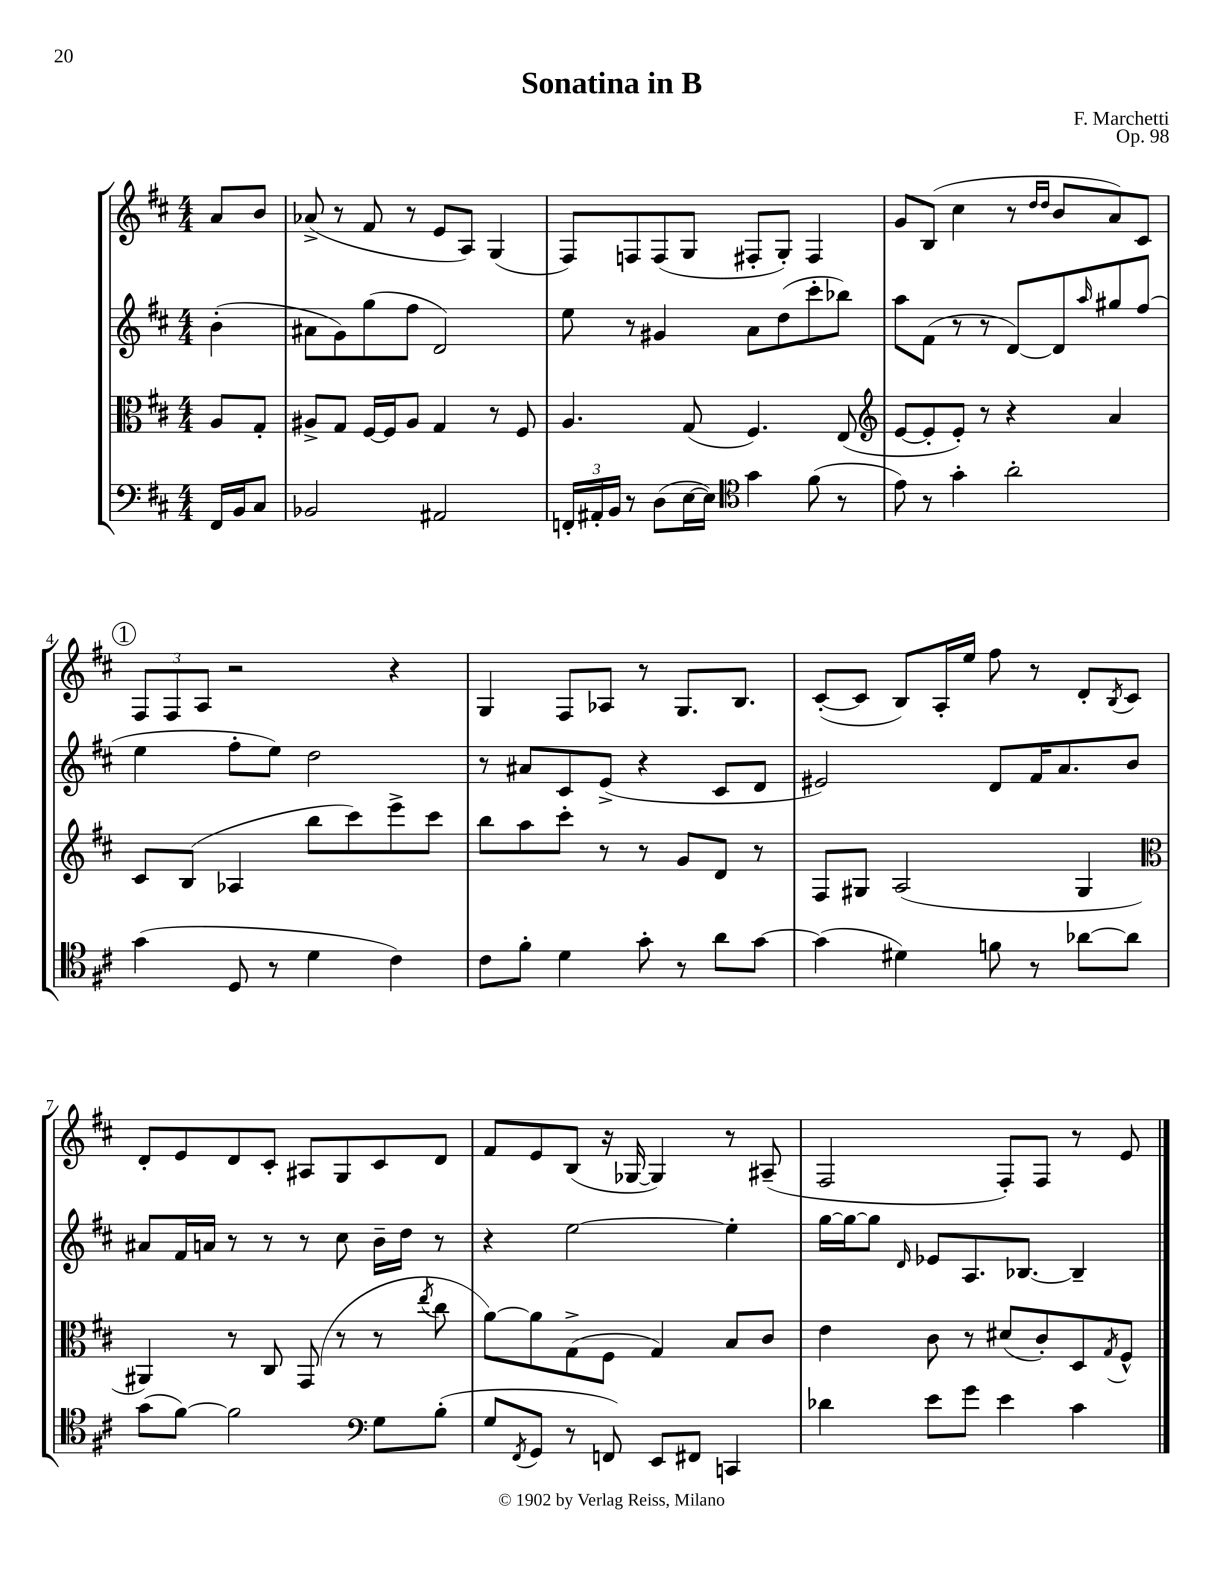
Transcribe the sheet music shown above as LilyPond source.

\header { title = "Sonatina in B" composer = "F. Marchetti" opus = "Op. 98" }
<<
\new StaffGroup <<
\new Staff = "s0" {
    \clef treble \key d \major \numericTimeSignature \time 4/4 \partial 4
    a'8 b'8 |
    aes'8->( r8 fis'8 r8 e'8 a8) g4( |
    fis8) f8 f8( g8 fis8-. g8-.) fis4 |
    g'8 b8( cis''4 r8 \grace { d''16 d''16 } b'8 a'8) cis'8 |
    \mark \markup { \circle "1" } \tuplet 3/2 { fis8 fis8 a8 } r2 r4 |
    g4 fis8 aes8 r8 g8. b8. |
    cis'8~-.( cis'8 b8) a16-. e''16 fis''8 r8 d'8-. \acciaccatura { b8 } cis'8 |
    d'8-. e'8 d'8 cis'8-. ais8 g8 cis'8 d'8 |
    fis'8 e'8 b8( r16 ges16~ ges4) r8 ais8--( |
    fis2 fis8-.) fis8 r8 e'8 \bar "|." |
}
\new Staff = "s1" {
    \clef treble \key d \major \numericTimeSignature \time 4/4 \partial 4
    b'4-.( |
    ais'8 g'8) g''8( fis''8 d'2) |
    e''8 r8 gis'4 a'8 d''8( cis'''8-. bes''8) |
    a''8 fis'8( r8 r8 d'8~) d'8 \grace { a''16 } gis''8 fis''8( |
    \mark \markup { \circle "1" } e''4 fis''8-. e''8) d''2 |
    r8 ais'8 cis'8 e'8->( r4 cis'8 d'8 |
    eis'2) d'8 fis'16 a'8. b'8 |
    ais'8 fis'16 a'16 r8 r8 r8 cis''8 b'16-- d''16 r8 |
    r4 e''2~ e''4-. |
    g''16~ g''16~ g''8 \grace { d'16 } ees'8 a8. bes8.~ bes4-- \bar "|." |
}
\new Staff = "s2" {
    \clef alto \key d \major \numericTimeSignature \time 4/4 \partial 4
    a8 g8-. |
    ais8-> g8 fis16~ fis16 ais8 g4 r8 fis8 |
    a4. g8( fis4.) e8( |
    \clef treble e'8~ e'8-. e'8-.) r8 r4 a'4 |
    \mark \markup { \circle "1" } cis'8 b8( aes4 b''8 cis'''8) e'''8-> cis'''8 |
    b''8 a''8 cis'''8-. r8 r8 g'8 d'8 r8 |
    fis8 gis8 a2( gis4 |
    \clef alto ais,4) r8 cis8 g,8( r8 r8 \acciaccatura { e''8 } cis''8 |
    a'8~) a'8 g8->( fis8 g4) b8 cis'8 |
    e'4 cis'8 r8 dis'8( cis'8-.) d8 \acciaccatura { g8 } fis8-^ \bar "|." |
}
\new Staff = "s3" {
    \clef bass \key d \major \numericTimeSignature \time 4/4 \partial 4
    fis,16 b,16 cis8 |
    bes,2 ais,2 |
    \tuplet 3/2 { f,16-. ais,16-. b,16 } r8 d8( e16~ e16) \clef tenor g'4 fis'8( r8 |
    e'8) r8 g'4-. a'2-. |
    \mark \markup { \circle "1" } g'4( d8 r8 d'4 cis'4) |
    cis'8 fis'8-. d'4 g'8-. r8 a'8 g'8~ |
    g'4( dis'4) f'8 r8 aes'8~ aes'8 |
    g'8( fis'8~) fis'2 \clef bass g8 b8-.( |
    g8 \acciaccatura { fis,8 } g,8 r8 f,8) e,8 fis,8 c,4 |
    des'4 e'8 g'8 e'4 cis'4 \bar "|." |
}
>>
>>
